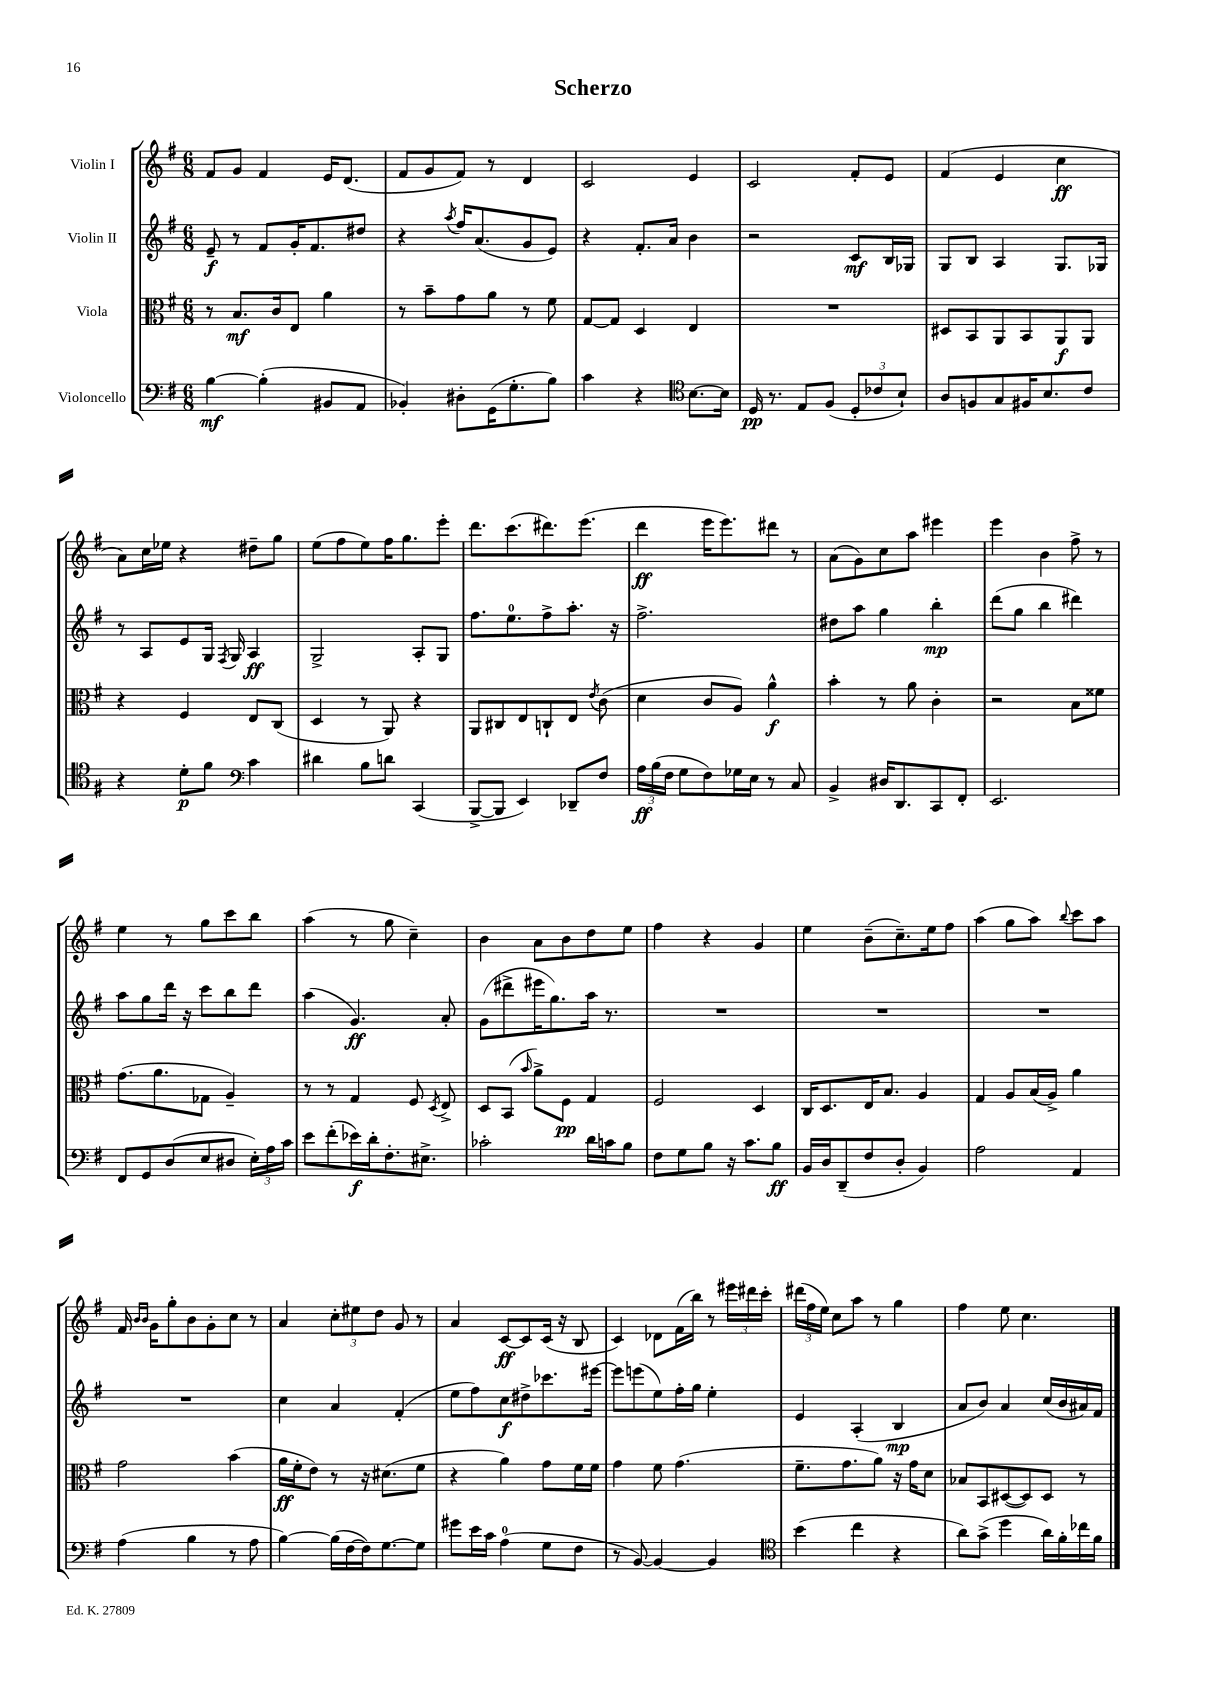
\header { title = "Scherzo" }
<<
\new StaffGroup <<
\new Staff = "s0" \with { instrumentName = "Violin I" } {
    \clef treble \key g \major \numericTimeSignature \time 6/8
    \autoBeamOff fis'8[ g'8] fis'4 e'16[ d'8.]( |
    fis'8[ g'8 fis'8]) r8 d'4 |
    c'2 e'4 |
    c'2 fis'8[-. e'8] |
    fis'4( e'4 c''4\ff |
    a'8[) c''16 ees''16] r4 dis''8[-- g''8] |
    e''8[( fis''8 e''8) fis''16 g''8. e'''8]-. |
    d'''8.[ c'''8.( dis'''8.) e'''8.]( |
    d'''4\ff e'''16[ e'''8.) dis'''8] r8 |
    a'8[( g'8) c''8 a''8] eis'''4 |
    e'''4 b'4 fis''8-> r8 |
    e''4 r8 g''8[ c'''8 b''8] |
    a''4( r8 g''8 c''4--) |
    b'4 a'8[ b'8 d''8 e''8] |
    fis''4 r4 g'4 |
    e''4 b'8[--( c''8.--) e''16 fis''8] |
    a''4( g''8[ a''8]) \appoggiatura { b''8 } c'''8[ a''8] |
    fis'16 \grace { b'16[ b'16] } g'16[ g''8-. b'8 g'8-. c''8] r8 |
    a'4 \tuplet 3/2 { c''8[-. eis''8 d''8] } g'8 r8 |
    a'4 c'8[~\ff c'8 c'16]( r16 b8 |
    c'4) des'8[ fis'16( b''16]) r8 \tuplet 3/2 { eis'''16[ dis'''16 c'''16]-. } |
    \tuplet 3/2 { dis'''16[( fis''16 e''16]) } c''8[ a''8] r8 g''4 |
    fis''4 e''8 c''4. \bar "|." |
}
\new Staff = "s1" \with { instrumentName = "Violin II" } {
    \clef treble \key g \major \numericTimeSignature \time 6/8
    \autoBeamOff e'8--\f r8 fis'8[ g'16-. fis'8. dis''8] |
    r4 \acciaccatura { a''8 } fis''16[ a'8.( g'8 e'8]) |
    r4 fis'8.[-. a'16] b'4 |
    r2 c'8[\mf b16 ges16] |
    g8[ b8] a4 g8.[ ges16] |
    r8 a8[ e'8 g16] \acciaccatura { fis8 } g16 a4\ff |
    g2-> a8[-. g8] |
    fis''8.[ e''8.-0 fis''8-> a''8.]-. r16 |
    fis''2.-> |
    dis''8[ a''8] g''4 b''4-.\mp |
    d'''8[( g''8] b''4 dis'''4) |
    a''8[ g''8 d'''16] r16 c'''8[ b''8 d'''8] |
    a''4( g'4.\ff) a'8-. |
    g'8[( dis'''8-> eis'''16 g''8.) a''16] r8. |
    R2. |
    R2. |
    R2. |
    R2. |
    c''4 a'4 fis'4-.( |
    e''8[ fis''8) c''8\f dis''8-> ces'''8. eis'''16]~ |
    eis'''8[ e'''8( e''8) fis''16-. g''16] e''4-. |
    e'4 a4-.( b4\mp |
    a'8[ b'8]) a'4 c''16[( b'16 ais'16) fis'16] \bar "|." |
}
\new Staff = "s2" \with { instrumentName = "Viola" } {
    \clef alto \key g \major \numericTimeSignature \time 6/8
    \autoBeamOff r8 b8.[\mf c'16 e8] a'4 |
    r8 b'8[-- g'8 a'8] r8 fis'8 |
    g8[~ g8] d4 e4 |
    R2. |
    dis8[ b,8 a,8 b,8 a,8\f a,8] |
    r4 fis4 e8[ c8]( |
    d4 r8 a,8) r4 |
    a,8[ cis8 e8 c8-! e8] \acciaccatura { e'8 } c'8( |
    d'4 c'8[ a8]) a'4-^\f |
    b'4-. r8 a'8 c'4-. |
    r2 b8[ fisis'8] |
    g'8.[( a'8. ges8] a4--) |
    r8 r8 g4 fis8 \acciaccatura { d8 } e8-> |
    d8[ b,8]( \grace { b'16 } a'8[->) fis8]\pp g4 |
    fis2 d4 |
    c16[ d8. e16 b8.] a4 |
    g4 a8[ b16( a16]->) a'4 |
    g'2 b'4( |
    a'16[\ff fis'16-. e'8]) r8 r16 dis'8.[( fis'8] |
    r4 a'4) g'8[ fis'16 fis'16] |
    g'4 fis'8 g'4.( |
    fis'8.[-- g'8. a'8]) r16 g'16[ d'8] |
    bes8[ b,8 dis8~( dis8) dis8] r8 \bar "|." |
}
\new Staff = "s3" \with { instrumentName = "Violoncello" } {
    \clef bass \key g \major \numericTimeSignature \time 6/8
    \autoBeamOff b4~\mf b4-.( bis,8[ a,8] |
    bes,4-.) dis8[-. g,16( g8.-. b8]) |
    c'4 r4 \clef tenor b8.[~ b16] |
    d16\pp r8. e8[ fis8]( \tuplet 3/2 { d8[-. ces'8 b8]-!) } |
    a8[ f8 g8 fis16 b8. c'8] |
    r4 d'8[-.\p fis'8] \clef bass c'4 |
    dis'4 b8[ d'8] c,4( |
    b,,8[~-> b,,8] e,4) des,8[-- fis8] |
    \tuplet 3/2 { a16[\ff b16( fis16] } g8[ fis8) ges16 e16] r8 c8 |
    b,4-> dis16[ d,8. c,8 fis,8]-. |
    e,2. |
    fis,8[ g,8 d8( e8 dis8] \tuplet 3/2 { e16[-.) a16 c'16] } |
    e'8[ fis'8-.( ees'16\f) d'16-. fis8.-. eis8.]-> |
    ces'2-. d'16[ c'16 b8] |
    fis8[ g8 b8] r16 c'8.[ b8]\ff |
    b,16[ d16 d,8--( fis8 d8]-. b,4) |
    a2 a,4 |
    a4( b4 r8 a8 |
    b4~) b16[( fis16~ fis16) g8.~ g8] |
    gis'8[ e'16 c'16] a4-0( g8[ fis8] |
    r8 b,8~) b,4~ b,4 |
    \clef tenor b'4( c''4 r4 |
    a'8[) g'8]->( d''4 a'16[) fis'16-. ces''16 fis'16] \bar "|." |
}
>>
>>
\layout { \context { \Score \remove "Bar_number_engraver" } }
